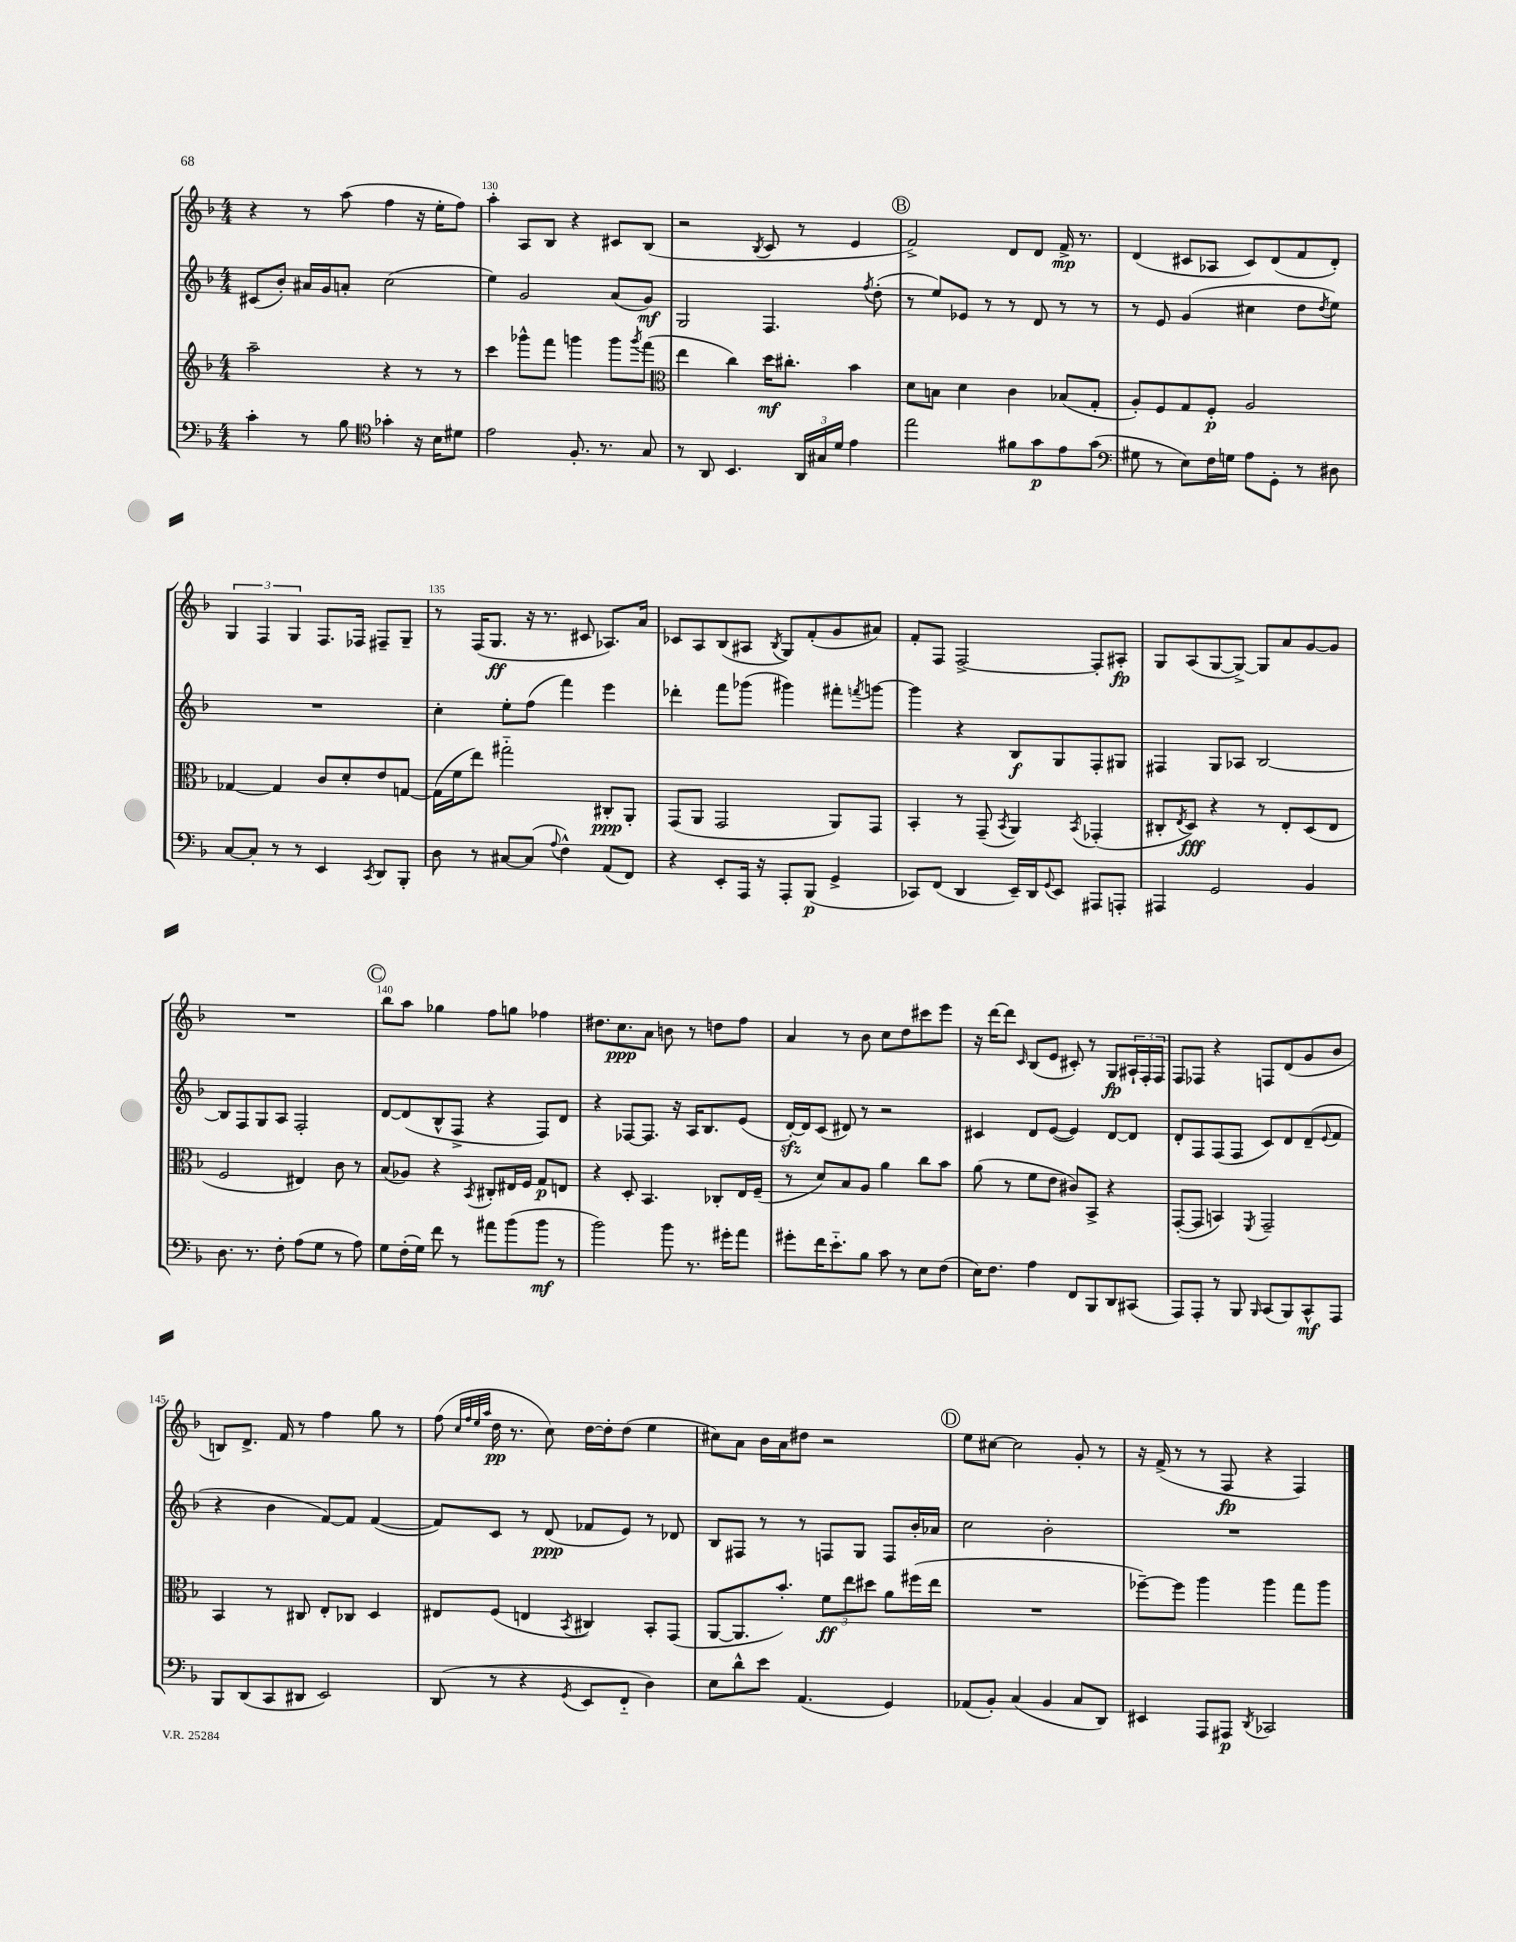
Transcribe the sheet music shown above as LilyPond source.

<<
\new StaffGroup <<
\new Staff = "s0" {
    \clef treble \key f \major \numericTimeSignature \time 4/4
    r4 r8 a''8( f''4 r16 e''16-. f''8) |
    a''4-. a8 bes8 r4 cis'8 bes8( |
    r2 \acciaccatura { bes8 } c'8 r8 e'4 |
    \mark \markup { \circle "B" } f'2->) d'8 d'8 f'16->\mp r8. |
    d'4( cis'8 aes8 cis'8) d'8( f'8 d'8-.) |
    \tuplet 3/2 { g4 f4 g4 } f8. fes16 fis8-- g8-- |
    r8 f16( g8.\ff r16 r8. cis'8 aes8.) a'16 |
    ces'8 a8 bes8( ais8 \acciaccatura { bes8 } g8) f'8-.( g'8 ais'8) |
    f'8-. f8 f2~-> f8-. ais8-.\fp |
    g8 a8( g8~ g8~->) g8 a'8 g'8~ g'8 |
    R1 |
    \mark \markup { \circle "C" } bes''8 a''8 ges''4 f''8 g''8 fes''4 |
    dis''8. c''8.\ppp a'8 b'8 r8 d''8 f''8 |
    a'4 r8 bes'8 c''8 d''8 cis'''8 e'''8 |
    r16 d'''16~ d'''8 \grace { c'16 } bes8( e'8 cis'8-.) r8 g8\fp \tuplet 3/2 { ais16-! f16-. f16 } |
    f8 fes8 r4 f8 d'8( g'8 bes'8 |
    b8) d'8.-> f'16 r8 f''4 g''8 r8 |
    f''8( \grace { c''32 f''32 e''32 a''32 } d''16\pp r8. c''8) d''16~ d''16-. d''8( e''4 |
    cis''8) a'8 bes'16 a'16 dis''8 r2 |
    \mark \markup { \circle "D" } e''8 cis''8~ cis''2 g'8-. r8 |
    r16 f'16->( r8 r8 f8\fp r4 f4) \bar "|." |
}
\new Staff = "s1" {
    \clef treble \key f \major \numericTimeSignature \time 4/4
    cis'8( bes'8-.) ais'16 g'16 a'8-. c''2( |
    e''4) g'2 a'8( g'8\mf) |
    g2 f4. \acciaccatura { f''8 } d''8-.( |
    \mark \markup { \circle "B" } r8 e''8) ees'8 r8 r8 d'8 r8 r8 |
    r8 e'8 g'4( cis''4 d''8 \acciaccatura { d''8 } e''8) |
    R1 |
    c''4-. e''8-. f''8( f'''4) e'''4 |
    des'''4-. f'''8 ges'''8( gis'''4) fis'''8-. \acciaccatura { f'''8 } g'''8~ |
    g'''4 r4 bes8\f g8 f8-. gis8 |
    fis4 g8 aes8 bes2~ |
    bes8 f8 g8 a8 f2-. |
    \mark \markup { \circle "C" } d'8~ d'8( bes8-^ f8-> r4 f8) d'8 |
    r4 fes8~ fes8. r16 a16 bes8. e'8( |
    d'16~-.\sfz) d'16 c'8( dis'8) r8 r2 |
    cis'4 d'8 e'8~( e'4) d'8~ d'8 |
    d'8-. f8 f8( f8 c'8) d'8 d'8--( \appoggiatura { e'8 } f'8 |
    r4 bes'4 f'8~) f'8 f'4~( |
    f'8) c'8 r8 d'8\ppp( fes'8 e'8) r8 des'8 |
    bes8 fis8 r8 r8 f8 g8 f8 bes'16-. aes'16 |
    \mark \markup { \circle "D" } c''2 bes'2-. |
    R1 \bar "|." |
}
\new Staff = "s2" {
    \clef treble \key f \major \numericTimeSignature \time 4/4
    a''2-- r4 r8 r8 |
    c'''4 ges'''8-^ f'''8 g'''4 g'''8 \acciaccatura { g'''8 } f'''8( |
    \clef alto e''4 c''4) d''16\mf cis''8.-. bes'4 |
    \mark \markup { \circle "B" } d'8 b8 d'4 c'4 bes8( g8-. |
    a8-.) f8 g8 f8-.\p a2 |
    ges4~ ges4 c'8 d'8-. e'8 g8~ |
    g16( f'16 e''8) gis''2-_ cis8-.\ppp a,8-. |
    g,8( a,8 g,2 a,8) g,8 |
    bes,4-. r8 g,8--( \acciaccatura { bes,8 } a,4) \acciaccatura { bes,8 } ges,4-.( |
    cis8-. \acciaccatura { e8 } d8\fff) r4 r8 e8-. d8( e8 |
    f2 eis4) c'8 r8 |
    \mark \markup { \circle "C" } bes8( aes8) r4 \acciaccatura { bes,8 } cis8-. eis16 f16 g8\p e8 |
    r4 d8-. bes,4. ces8-. e16 f16--( |
    r8 d'8) bes8 a8 a'4 c''8 bes'8 |
    a'8( r8 f'8 e'8 cis'8) bes,8-> r4 |
    g,8~-.( g,8 b,4) \acciaccatura { f,8 } g,2-- |
    bes,4 r8 cis8 e8-. ces8 d4 |
    eis8 f8( e4 \acciaccatura { bes,8 } cis4) bes,8-. g,8( |
    a,8~ a,8. bes'8.-.) \tuplet 3/2 { f'8\ff e''8 dis''8 } a'8 fis''16( e''16 |
    \mark \markup { \circle "D" } R1 |
    fes''8~--) fes''8 a''4 a''4 g''8 a''8 \bar "|." |
}
\new Staff = "s3" {
    \clef bass \key f \major \numericTimeSignature \time 4/4
    c'4-. r8 bes8 \clef tenor ges'4-. r16 bes16 dis'8 |
    e'2 f8.-. r8. g8 |
    r8 a,8 bes,4. \tuplet 3/2 { a,16 gis16 d'16 } e'4 |
    \mark \markup { \circle "B" } e''2 fis'8 g'8\p e'8 g'8( |
    \clef bass gis8 r8 e8) f16 g16 a8 g,8-. r8 dis8 |
    c8~ c8-. r8 r8 e,4 \acciaccatura { c,8 } d,8 bes,,8-. |
    d8 r8 cis8~ cis8( \appoggiatura { a8 } f4-^) a,8( f,8) |
    r4 e,8-. a,,16 r16 a,,8-. bes,,8\p( g,4-> |
    ces,8) f,8( d,4 e,16--) d,16 \appoggiatura { g,8 } e,8 ais,,8 a,,8-. |
    ais,,4 g,2 bes,4 |
    d8. r8. f8-. a8( g8 r8 a8) |
    \mark \markup { \circle "C" } g8 f16-.( g16) f'8 r8 ais'8 bes'8( bes'8\mf r8 |
    bes'2) bes'8 r8. gis'16-. a'8 |
    gis'8-. f'16 e'8.-_ bes8 c'8 r8 e8 f8( |
    e16) f8. a4 f,8 bes,,8 d,8 cis,8( |
    a,,8) a,,8-. r8 bes,,8 \grace { bes,,16 } c,8( bes,,8) c,8-^\mf a,,8 |
    bes,,8 d,8( c,8 dis,8 e,2) |
    d,8( r8 r4 \acciaccatura { g,8 } e,8 f,8-_ d4) |
    e8 d'8-^ e'8 a,4.( g,4) |
    \mark \markup { \circle "D" } aes,8( bes,8-.) c4( bes,4 c8 d,8) |
    eis,4 a,,8 ais,,8\p \acciaccatura { d,8 } ces,2 \bar "|." |
}
>>
>>
\layout { \context { \Score currentBarNumber = #129 \override BarNumber.break-visibility = ##(#f #t #t) barNumberVisibility = #(every-nth-bar-number-visible 5) } }
